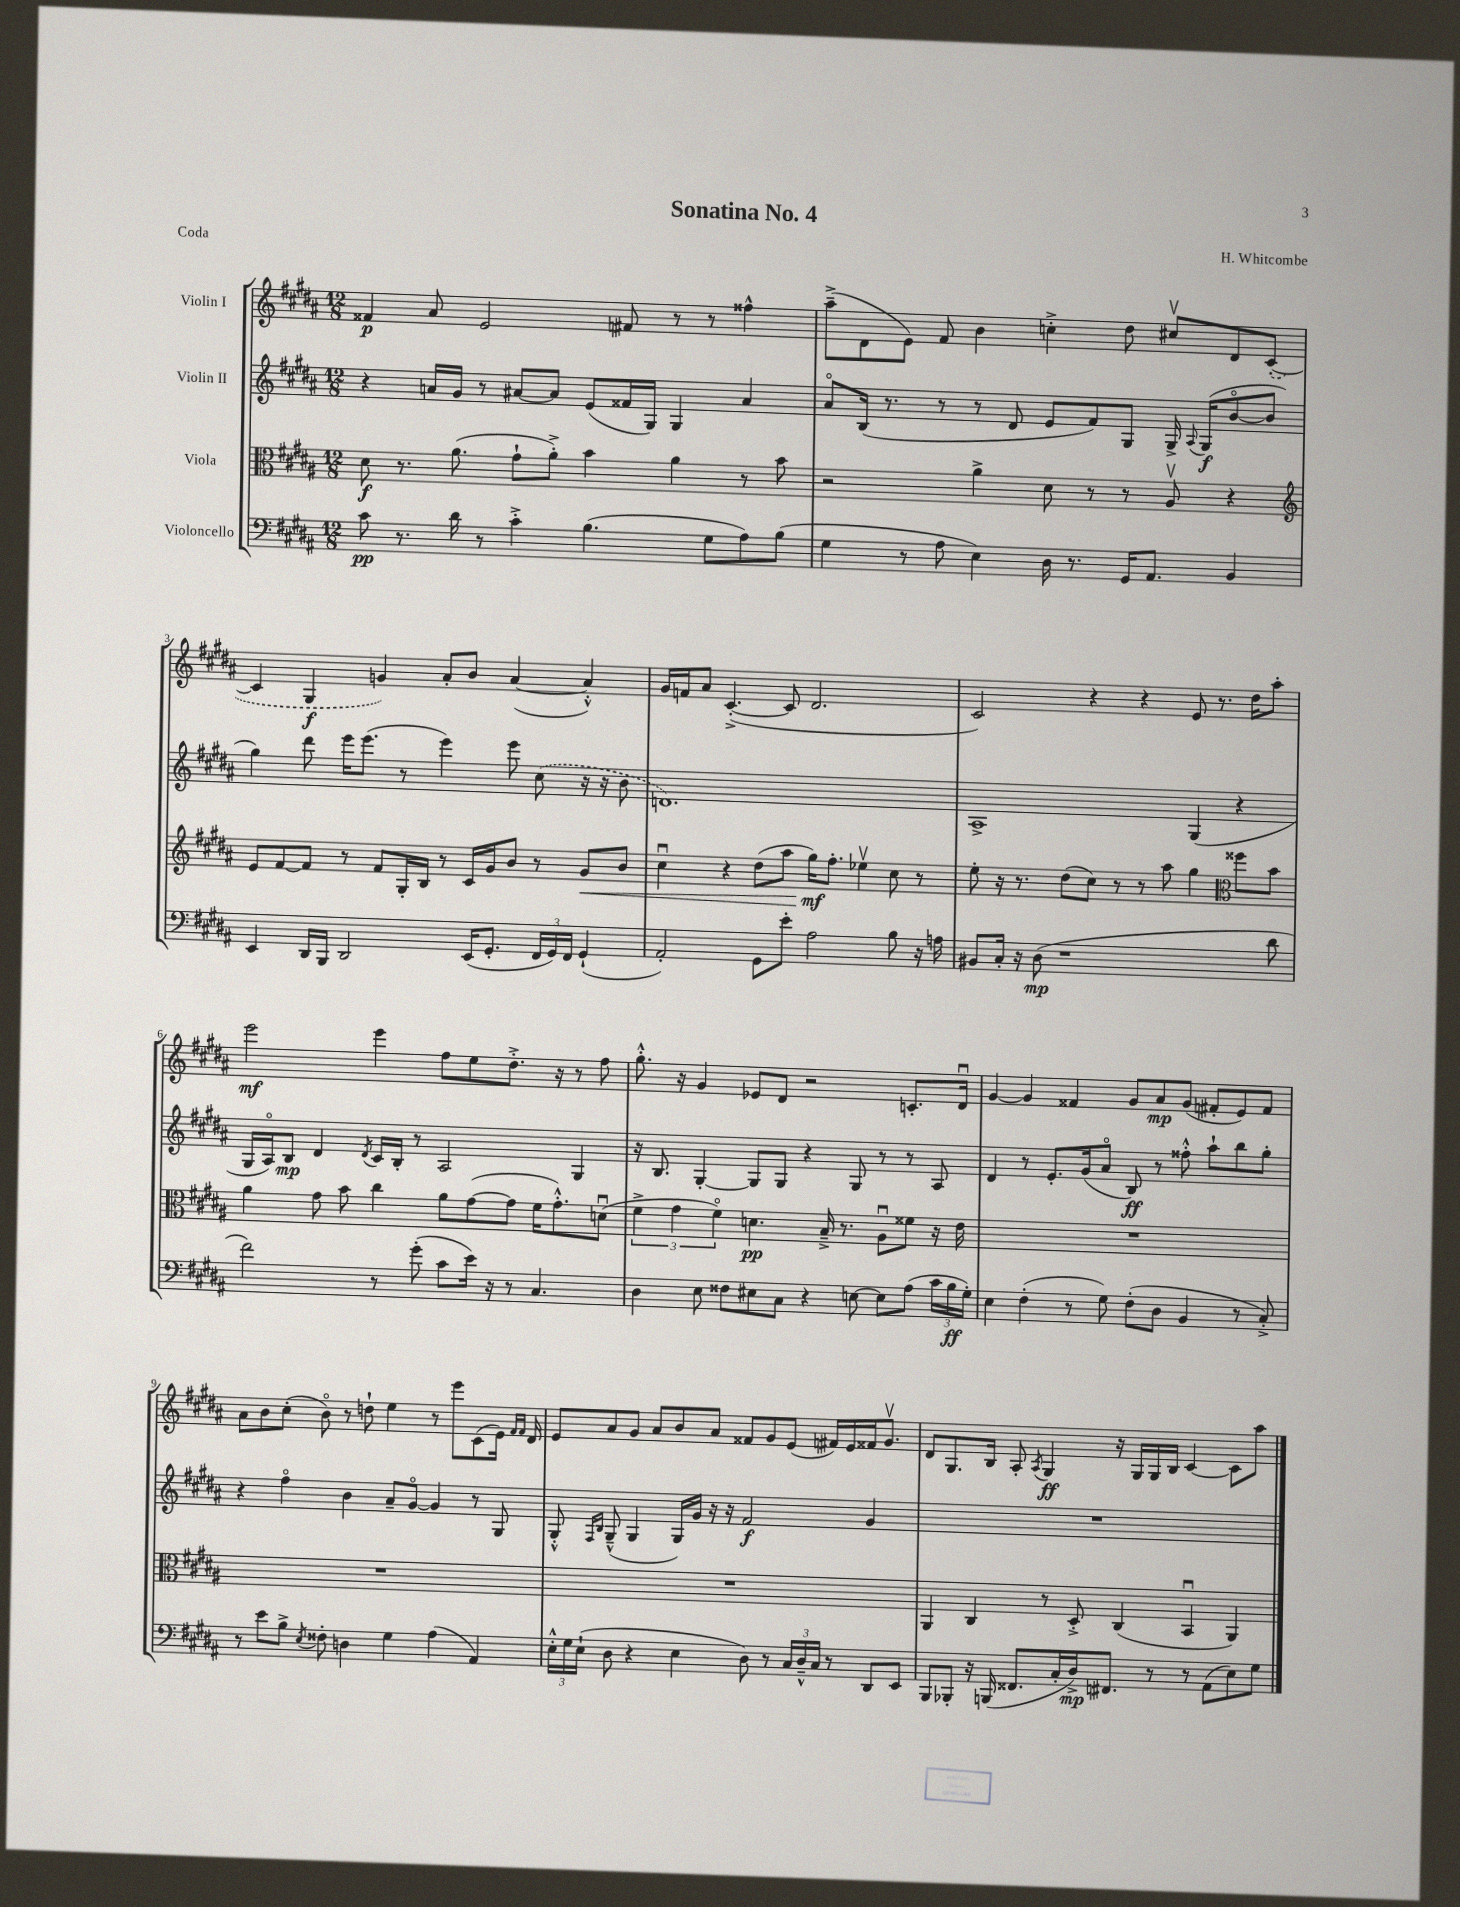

**kern	**dynam	**kern	**dynam	**kern	**dynam	**kern	**dynam
*part4	*part4	*part3	*part3	*part2	*part2	*part1	*part1
*staff4	*staff4	*staff3	*staff3	*staff2	*staff2	*staff1	*staff1
*I"Violoncello	*	*I"Viola	*	*I"Violin II	*	*I"Violin I	*
*clefF4	*	*clefC3	*	*clefG2	*	*clefG2	*
*k[f#c#g#d#a#]	*	*k[f#c#g#d#a#]	*	*k[f#c#g#d#a#]	*	*k[f#c#g#d#a#]	*
*M12/8	*	*M12/8	*	*M12/8	*	*M12/8	*
=1	=1	=1	=1	=1	=1	=1	=1
8c#\	pp	8d#\	f	4r	.	4f##X/	p
8.r	.	8.r	.	.	.	.	.
.	.	.	.	16an/LL	.	8a#/	.
16d#\	.	(8.a#\	.	16g#/JJ	.	.	.
8r	.	.	.	8r	.	2e/	.
4c#'^\	.	8g#`\L	.	[8a#X/L	.	.	.
.	.	8a#'^\J)	.	8a#/J]	.	.	.
(4.B\	.	4b\	.	(8e/L	.	.	.
.	.	.	.	16f##X/L	.	8f#X/	.
.	.	.	.	16G#/JJ)	.	.	.
.	.	4a#\	.	4G#/	.	8r	.
8G#\L	.	.	.	.	.	8r	.
8A#\)	.	8r	.	4a#/	.	4ff##X^^\	.
(8B\J	.	8b\	.	.	.	.	.
=2	=2	=2	=2	=2	=2	=2	=2
4G#\	.	2r	.	8a#/L	.	(8aa#~^\L	.
.	.	.	.	(16B/Jk	.	8d#\	.
.	.	.	.	8.r	.	.	.
8r	.	.	.	.	.	8e\J)	.
8A#\	.	.	.	8r	.	8f#/	.
4E\)	.	4a#^\	.	8r	.	4b\	.
.	.	.	.	8d#/	.	.	.
16D#\	.	8d#\	.	8e/L	.	4ccn'^\	.
8.r	.	.	.	.	.	.	.
.	.	8r	.	8f#/)	.	.	.
16GG#/KL	.	8r	.	8G#/J	.	8dd#\	.
8.AA#/J	.	.	.	.	.	.	.
.	.	8A#v/	.	16G#^/	.	8cc#Xv/L	.
.	.	.	.	8qqA#/	.	.	.
.	.	.	.	(16G#/KL	f	.	.
4BB/	.	4r	.	[8b/	.	8d#/	.
.	.	.	.	8b/J]	.	([8c#'/J	.
!!LO:LB:g=z
=3	=3	=3	=3	=3	=3	=3	=3
*	*	*clefG2	*	*	*	*	*
4EE/	.	8e/L	.	4gg#\)	.	4c#/]	.
.	.	[8f#/	.	.	.	.	.
16DD#/LL	.	8f#/J]	.	8ddd#\	.	4G#/	f
16BBB/JJ	.	.	.	.	.	.	.
2DD#/	.	8r	.	16eee\KL	.	.	.
.	.	.	.	(8.eee\J	.	.	.
.	.	8f#/L	.	.	.	4gn/)	.
.	.	16G#'/L	.	8r	.	.	.
.	.	16B/JJ	.	.	.	.	.
.	.	8r	.	4eee\)	.	8a#'/L	.
(16EE/KL	.	16c#/LL	.	.	.	8b/J	.
8.GG#'/J	.	16g#/J	.	.	.	.	.
.	.	8b/J	.	8eee\	.	([4a#/	.
24FF#/LL	.	8r	.	(8cc#\	.	.	.
24GG#/)	.	.	.	.	.	.	.
24FF#/JJ	.	.	.	.	.	.	.
!	!	!	!LO:HP:b	!	!	!	!
(4GG#`/	.	8g#/L	<	16r	.	4a#'^^/])	.
.	.	.	.	16r	.	.	.
.	.	8b/J	.	8b\	.	.	.
=4	=4	=4	=4	=4	=4	=4	=4
2AA#'/)	.	4cc#u\	.	1.dn)	.	16g#/LL	.
.	.	.	.	.	.	16fn/J	.
.	.	.	.	.	.	8a#/J	.
.	.	4r	.	.	.	([4.c#'^/	.
8GG#\L	.	(8dd#\L	.	.	.	.	.
8e'\J	.	8aa#\J	.	.	.	8c#/]	.
2A#\	.	16gg#\KL)	mf	.	.	2.d#/	.
.	.	8.ff#'\J	[	.	.	.	.
.	.	4ee-Xv\	.	.	.	.	.
8B\	.	8cc#\	.	.	.	.	.
16r	.	8r	.	.	.	.	.
16An\	.	.	.	.	.	.	.
=5	=5	=5	=5	=5	=5	=5	=5
8BB#X/L	.	8ee'\	.	1A#^	.	2c#/)	.
16C#'/Jk	.	16r	.	.	.	.	.
16r	.	8.r	.	.	.	.	.
(8D#\	mp	.	.	.	.	.	.
1r	.	(8dd#\L	.	.	.	.	.
.	.	8cc#\J)	.	.	.	4r	.
.	.	8r	.	.	.	.	.
.	.	8r	.	.	.	4r	.
.	.	8aa#\	.	.	.	.	.
.	.	4gg#\	.	(4G#/	.	8e/	.
.	.	.	.	.	.	8.r	.
*	*	*clefC3	*	*	*	*	*
.	.	8ff##X\L	.	4r	.	.	.
.	.	.	.	.	.	16dd#\KL	.
8d#\	.	8b\J	.	.	.	8aa#'\J	.
!!LO:LB:g=z
=6	=6	=6	=6	=6	=6	=6	=6
2f#\)	.	4a#\	.	16G#/LL	.	2eee\	mf
.	.	.	.	16A#/J)	.	.	.
.	.	.	.	8B/J	mp	.	.
.	.	8g#\	.	4d#/	.	.	.
.	.	8b\	.	.	.	.	.
.	.	.	.	8qd#/	.	.	.
8r	.	4cc#\	.	16c#/LL	.	4eee\	.
.	.	.	.	16B'/JJ	.	.	.
(8g#'\	.	.	.	8r	.	.	.
8c#\L	.	8a#\L	.	2A#/	.	8ff#\L	.
16e\Jk)	.	([8g#\	.	.	.	8ee\	.
16r	.	.	.	.	.	.	.
8r	.	8g#\J]	.	.	.	8.dd#'^\J	.
4.C#/	.	16f#\KL	.	.	.	.	.
.	.	8.g#'^^\)	.	.	.	16r	.
.	.	.	.	4G#/	.	8r	.
.	.	(8dnu\J	.	.	.	8ff#\	.
=7	=7	=7	=7	=7	=7	=7	=7
4D#\	.	6f#^\	.	16r	.	8.gg#'^^\	.
.	.	.	.	8.B/	.	.	.
.	.	6g#\	.	.	.	.	.
.	.	.	.	.	.	16r	.
8E\	.	.	.	[4G#'/	.	4g#/	.
.	.	6f#\)	.	.	.	.	.
8F##X\L	.	.	.	.	.	.	.
8E#X\	.	4.dn\	pp	8G#/L]	.	8e-X/L	.
8C#\J	.	.	.	8G#/J	.	8d#/J	.
4r	.	.	.	4r	.	2r	.
.	.	16B~^/	.	.	.	.	.
.	.	8.r	.	.	.	.	.
[8En\	.	.	.	8G#/	.	.	.
8E\L]	.	8A#u\L	.	8r	.	.	.
(8A#\J	.	8f##X\J	.	8r	.	8.cn'/L	.
24c#\LL	.	16r	.	8A#/	.	.	.
24B\	ff	.	.	.	.	.	.
.	.	16e\	.	.	.	16d#u/Jk	.
24G#'\JJ)	.	.	.	.	.	.	.
=8	=8	=8	=8	=8	=8	=8	=8
4E\	.	1.r	.	4d#/	.	[4g#/	.
(4F#'\	.	.	.	8r	.	4g#/]	.
.	.	.	.	8.e'/L	.	.	.
8r	.	.	.	.	.	4f##X/	.
.	.	.	.	(16g#/k	.	.	.
8G#\)	.	.	.	8a#/J	.	.	.
(8F#'\L	.	.	.	8B/)	ff	8g#/L	.
8D#\J	.	.	.	8r	.	8a#/	mp
4BB/	.	.	.	8ff##X'^^\	.	(8g#/J	.
.	.	.	.	8aa#`\L	.	8f#X'/L	.
8r	.	.	.	8bb\	.	8e/)	.
8C#'^/)	.	.	.	8gg#'\J	.	8f#/J	.
!!LO:LB:g=z
=9	=9	=9	=9	=9	=9	=9	=9
8r	.	1.r	.	4r	.	8a#\L	.
8e\L	.	.	.	.	.	8b\	.
8B^\J	.	.	.	4ff#\	.	(8cc#'\J	.
8qE/	.	.	.	.	.	.	.
8F##X'\	.	.	.	.	.	8b\)	.
4Dn\	.	.	.	4b\	.	8r	.
.	.	.	.	.	.	8ddn`\	.
4G#\	.	.	.	8a#~/L	.	4ee\	.
.	.	.	.	[8g#/J	.	.	.
(4A#\	.	.	.	4g#/]	.	8r	.
.	.	.	.	.	.	8eee\L	.
4AA#/)	.	.	.	8r	.	(8c#\	.
.	.	.	.	8G#/	.	16e\Jk)	.
.	.	.	.	.	.	16qqf#/LL	.
.	.	.	.	.	.	16qqf#/JJ	.
.	.	.	.	.	.	16d#/	.
=10	=10	=10	=10	=10	=10	=10	=10
24E'^^\LL	.	1.r	.	8G#'^^/	.	8e/L	.
24G#\	.	.	.	.	.	.	.
(24E`\JJ	.	.	.	.	.	.	.
.	.	.	.	16qqF#/LL	.	.	.
.	.	.	.	16qqB/JJ	.	.	.
8D#\	.	.	.	(8G#~^^/	.	8a#/	.
4r	.	.	.	4G#/	.	8g#/J	.
.	.	.	.	.	.	8a#/L	.
4E\	.	.	.	16G#/LL)	.	8b/	.
.	.	.	.	16g#/JJ	.	.	.
.	.	.	.	16r	.	8a#/J	.
.	.	.	.	16r	.	.	.
8D#\)	.	.	.	2f#/	f	8f##X/L	.
8r	.	.	.	.	.	8g#/	.
24C#/LL	.	.	.	.	.	(8e/J	.
24D#~^^/	.	.	.	.	.	.	.
24C#/JJ	.	.	.	.	.	.	.
8r	.	.	.	.	.	16f#X/LL)	.
.	.	.	.	.	.	16e/	.
8DD#/L	.	.	.	4g#/	.	16f##X/J	.
.	.	.	.	.	.	8.g#v/J	.
8EE/J	.	.	.	.	.	.	.
=11	=11	=11	=11	=11	=11	=11	=11
8BBB/L	.	4AA#/	.	1.r	.	8d#/L	.
8BBB-X'/J	.	.	.	.	.	8.G#/	.
16r	.	4C#/	.	.	.	.	.
(16BBBn/	.	.	.	.	.	16B/Jk	.
8.FF##X/L	.	.	.	.	.	8A#'/	.
.	.	.	.	.	.	8qA#/	.
.	.	8r	.	.	.	4G#/	ff
16C#'/L	.	.	.	.	.	.	.
16D#^/J)	mp	8D#'^/	.	.	.	.	.
8.FF#X/J	.	.	.	.	.	.	.
.	.	(4C#/	.	.	.	16r	.
.	.	.	.	.	.	16G#/LL	.
8r	.	.	.	.	.	16G#/	.
.	.	.	.	.	.	16B/JJ	.
8r	.	4BBu/	.	.	.	[4c#/	.
(8AA#\L	.	.	.	.	.	.	.
8E\)	.	4AA#/)	.	.	.	8c#\L]	.
8G#\J	.	.	.	.	.	8aa#\J	.
==	==	==	==	==	==	==	==
*-	*-	*-	*-	*-	*-	*-	*-
